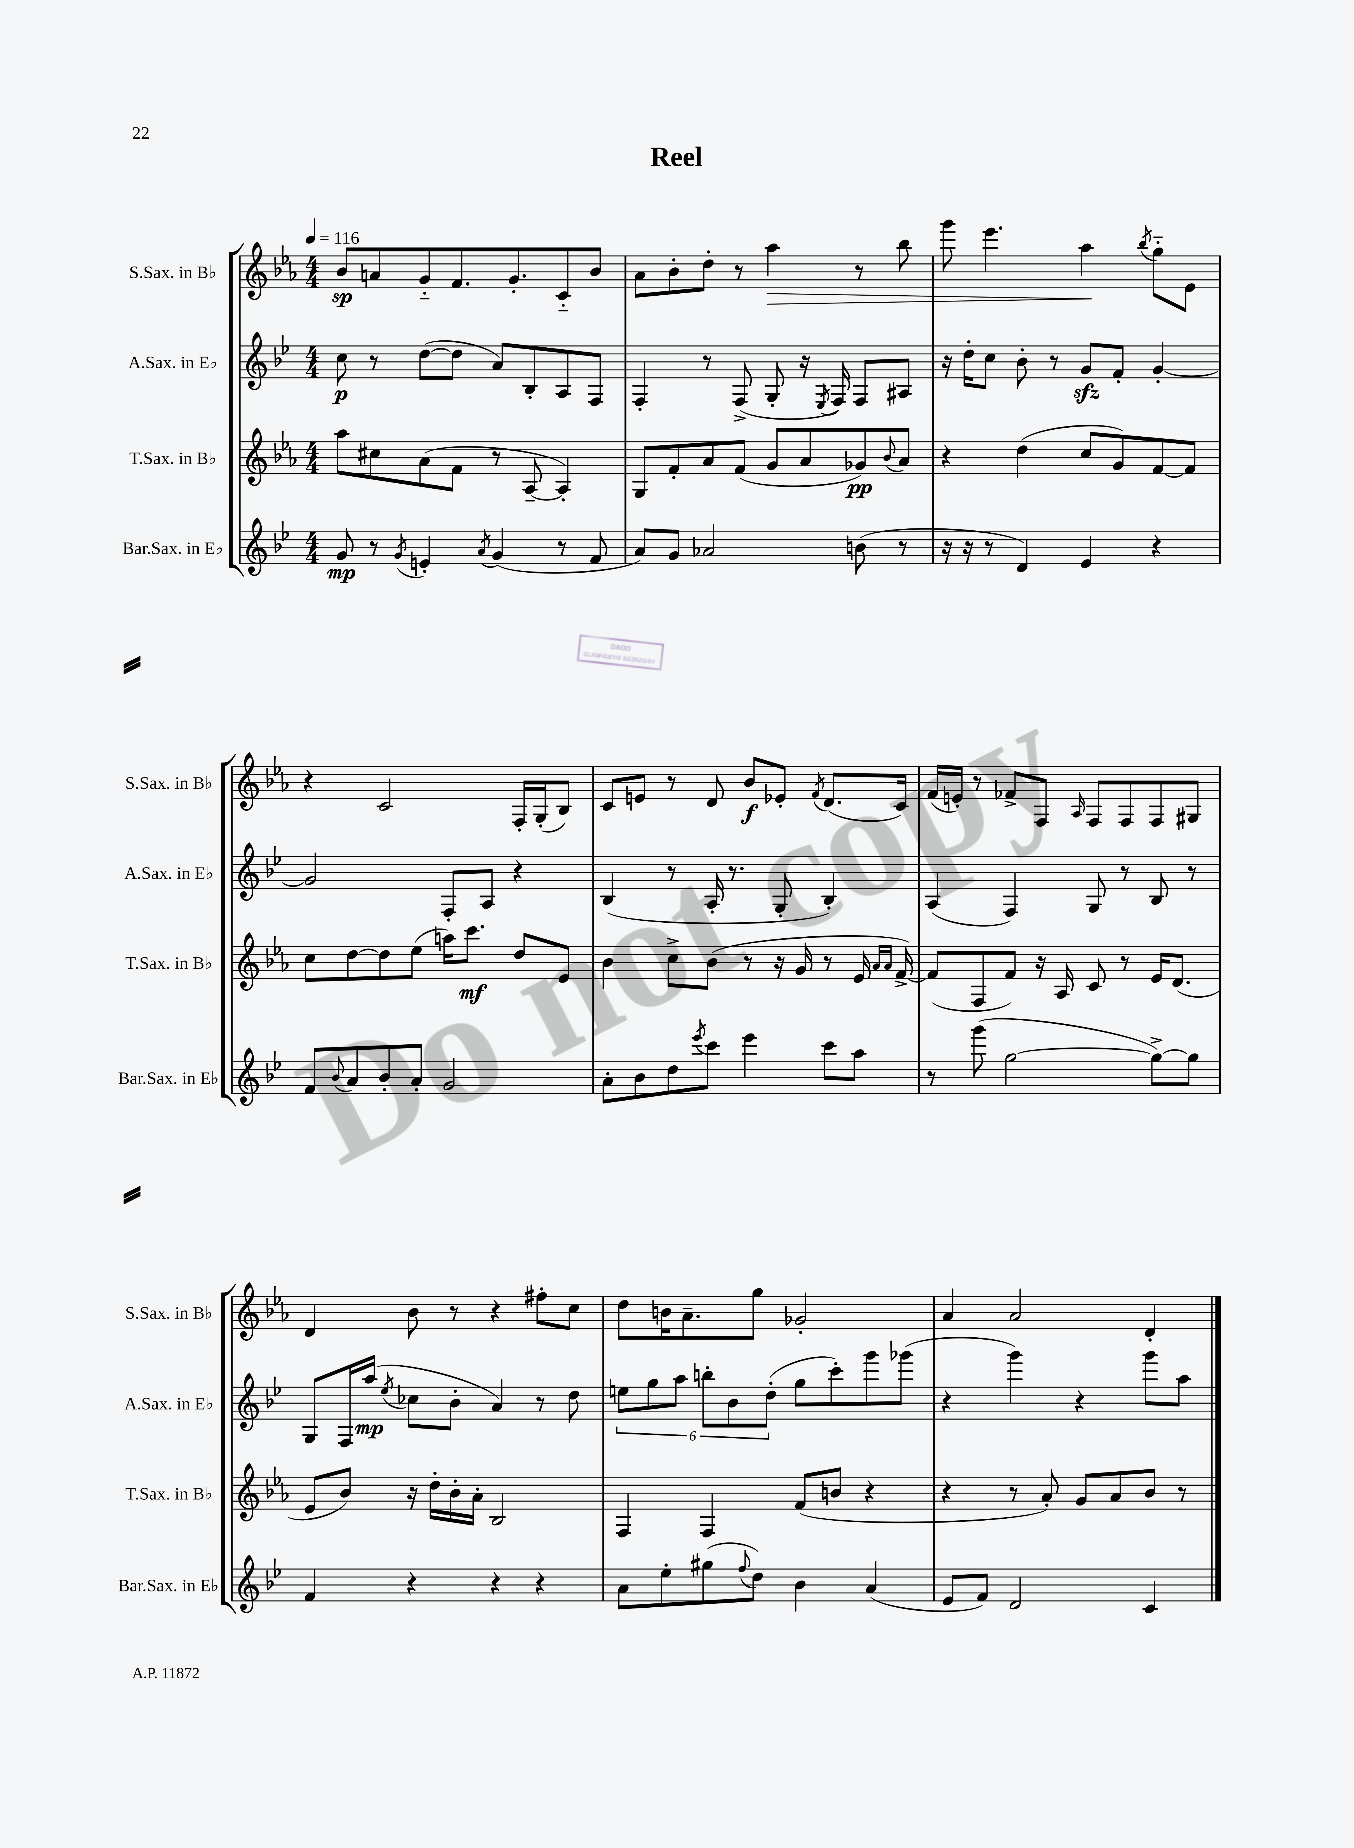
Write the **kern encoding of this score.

**kern	**dynam	**kern	**dynam	**kern	**dynam	**kern	**dynam
*part4	*part4	*part3	*part3	*part2	*part2	*part1	*part1
*staff4	*staff4	*staff3	*staff3	*staff2	*staff2	*staff1	*staff1
*I"Bar.Sax. in E♭	*	*I"T.Sax. in B♭	*	*I"A.Sax. in E♭	*	*I"S.Sax. in B♭	*
*I'Bar.Sax. in E♭	*	*I'T.Sax. in B♭	*	*I'A.Sax. in E♭	*	*I'S.Sax. in B♭	*
*clefG2	*	*clefG2	*	*clefG2	*	*clefG2	*
*k[b-e-]	*	*k[b-e-a-]	*	*k[b-e-]	*	*k[b-e-a-]	*
*M4/4	*	*M4/4	*	*M4/4	*	*M4/4	*
*MM116	*	*MM116	*	*MM116	*	*MM116	*
=1	=1	=1	=1	=1	=1	=1	=1
8g/	mp	8aa-\L	.	8cc\	p	8b-/L	sp
8r	.	8cc#X\	.	8r	.	8an/	.
8qg/	.	.	.	.	.	.	.
4en'/	.	(8a-\	.	([8dd\L	.	8g/	.
.	.	8f\J	.	8dd\J]	.	8.f/	.
8qa/	.	.	.	.	.	.	.
(4g/	.	8r	.	8a/L)	.	.	.
.	.	.	.	.	.	8.g'/	.
.	.	[8A-~/	.	8B-'/	.	.	.
8r	.	4A-'/])	.	8A/	.	8c/	.
8f/	.	.	.	8F/J	.	8b-/J	.
=2	=2	=2	=2	=2	=2	=2	=2
8a/L)	.	8G/L	.	4F'/	.	8a-\L	.
8g/J	.	8f'/	.	.	.	8b-'\	.
2a-X/	.	8a-/	.	8r	.	8dd'\J	.
.	.	(8f/J	.	(8F^/	.	8r	.
!	!	!	!	!	!	!	!LO:HP:b
.	.	8g/L	.	8G'/	.	4aa-\	>
.	.	8a-/	.	16r	.	.	.
.	.	.	.	8qE-/	.	.	.
.	.	.	.	16F/)	.	.	.
(8bn\	.	8g-X/)	pp	8F/L	.	8r	.
.	.	8qqb-/	.	.	.	.	.
8r	.	8a-/J	.	8A#X/J	.	8bb-\	.
=3	=3	=3	=3	=3	=3	=3	=3
16r	.	4r	.	16r	.	8ggg\	.
16r	.	.	.	16dd'\KL	.	.	.
8r	.	.	.	8cc\J	.	4.eee-\	.
4d/)	.	(4dd\	.	8b-'\	.	.	.
.	.	.	.	8r	.	.	.
4e-/	.	8cc/L	.	8gzz/L	.	4aa-\	.
.	.	8g/)	.	8f'/J	.	.	.
.	.	.	.	.	.	8qbb-/	.
4r	.	[8f/	.	[4g'/	.	8gg\L	]
.	.	8f/J]	.	.	.	8e-\J	.
!!LO:LB:g=z
=4	=4	=4	=4	=4	=4	=4	=4
8f/L	.	8cc\L	.	2g/]	.	4r	.
8qqb-/	.	.	.	.	.	.	.
8a/	.	[8dd\	.	.	.	.	.
8b-'/	.	8dd\]	.	.	.	2c/	.
8a'/J	.	(8ee-\J	.	.	.	.	.
2g/	.	16aan\KL)	.	8F'/L	.	.	.
.	.	8.ccc\J	mf	.	.	.	.
.	.	.	.	8A/J	.	.	.
.	.	8dd/L	.	4r	.	16F'/LL	.
.	.	.	.	.	.	(16G'/J	.
.	.	8e-/J	.	.	.	8B-/J)	.
=5	=5	=5	=5	=5	=5	=5	=5
8a'\L	.	4b-\	.	(4B-/	.	8c/L	.
8b-\	.	.	.	.	.	8en/J	.
8dd\	.	8cc^\L	.	8r	.	8r	.
8qeee-/	.	.	.	.	.	.	.
8ccc\J	.	(8b-\J	.	16A'/	.	8d/	.
.	.	.	.	8.r	.	.	.
4eee-\	.	8r	.	.	.	8b-/L	f
.	.	16r	.	8G'/	.	8e-X'/J	.
.	.	16g/	.	.	.	.	.
.	.	.	.	.	.	8qf/	.
8ccc\L	.	8r	.	4B-'/)	.	(8.d/L	.
8aa\J	.	16e-/	.	.	.	.	.
.	.	16qqa-/LL	.	.	.	.	.
.	.	16qqa-/JJ	.	.	.	.	.
.	.	[16f^/)	.	.	.	16c/Jk)	.
=6	=6	=6	=6	=6	=6	=6	=6
8r	.	(8f/L]	.	(4A/	.	(16f/LL	.
.	.	.	.	.	.	16en'/JJ)	.
(8ggg\	.	8F/	.	.	.	8r	.
[2gg\	.	8f/J)	.	4F/)	.	8f-X^/L	.
.	.	16r	.	.	.	8F/J	.
.	.	16A-/	.	.	.	.	.
.	.	.	.	.	.	16qqA-/	.
.	.	8c/	.	8G/	.	8F/L	.
.	.	8r	.	8r	.	8F/	.
8gg^\L_)	.	16e-/KL	.	8B-/	.	8F/	.
.	.	(8.d/J	.	.	.	.	.
8gg\J]	.	.	.	8r	.	8G#X/J	.
!!LO:LB:g=z
=7	=7	=7	=7	=7	=7	=7	=7
4f/	.	8e-/L	.	8G/L	.	4d/	.
.	.	8b-/J)	.	16F/L	.	.	.
.	.	.	.	(16aa/JJ	mp	.	.
.	.	.	.	8qee-/	.	.	.
4r	.	16r	.	8cc-X\L	.	8b-\	.
.	.	16dd'\LL	.	.	.	.	.
.	.	16b-'\	.	8b-'\J	.	8r	.
.	.	16a-'\JJ	.	.	.	.	.
4r	.	2B-/	.	4a/)	.	4r	.
4r	.	.	.	8r	.	8ff#X'\L	.
.	.	.	.	8dd\	.	8cc\J	.
=8	=8	=8	=8	=8	=8	=8	=8
8a\L	.	4F/	.	12een\L	.	8dd\L	.
.	.	.	.	12gg\	.	.	.
8ee-'\	.	.	.	.	.	16bn\K	.
.	.	.	.	12aa\J	.	.	.
.	.	.	.	.	.	8.a-~\	.
(8gg#X\	.	4F/	.	12bbn'\L	.	.	.
.	.	.	.	12b-\	.	.	.
8qqff/	.	.	.	.	.	.	.
8dd\J)	.	.	.	.	.	8gg\J	.
.	.	.	.	(12dd'\J	.	.	.
4b-\	.	(8f/L	.	8gg\L	.	2g-X'/	.
.	.	8bn/J	.	8ccc'\)	.	.	.
(4a/	.	4r	.	8ggg\	.	.	.
.	.	.	.	(8ggg-X\J	.	.	.
=9	=9	=9	=9	=9	=9	=9	=9
8e-/L	.	4r	.	4r	.	4a-/	.
8f/J)	.	.	.	.	.	.	.
2d/	.	8r	.	4ggg\)	.	2a-/	.
.	.	8a-'/)	.	.	.	.	.
.	.	8g/L	.	4r	.	.	.
.	.	8a-/	.	.	.	.	.
4c/	.	8b-/J	.	8ggg\L	.	4d'/	.
.	.	8r	.	8aa\J	.	.	.
==	==	==	==	==	==	==	==
*-	*-	*-	*-	*-	*-	*-	*-
